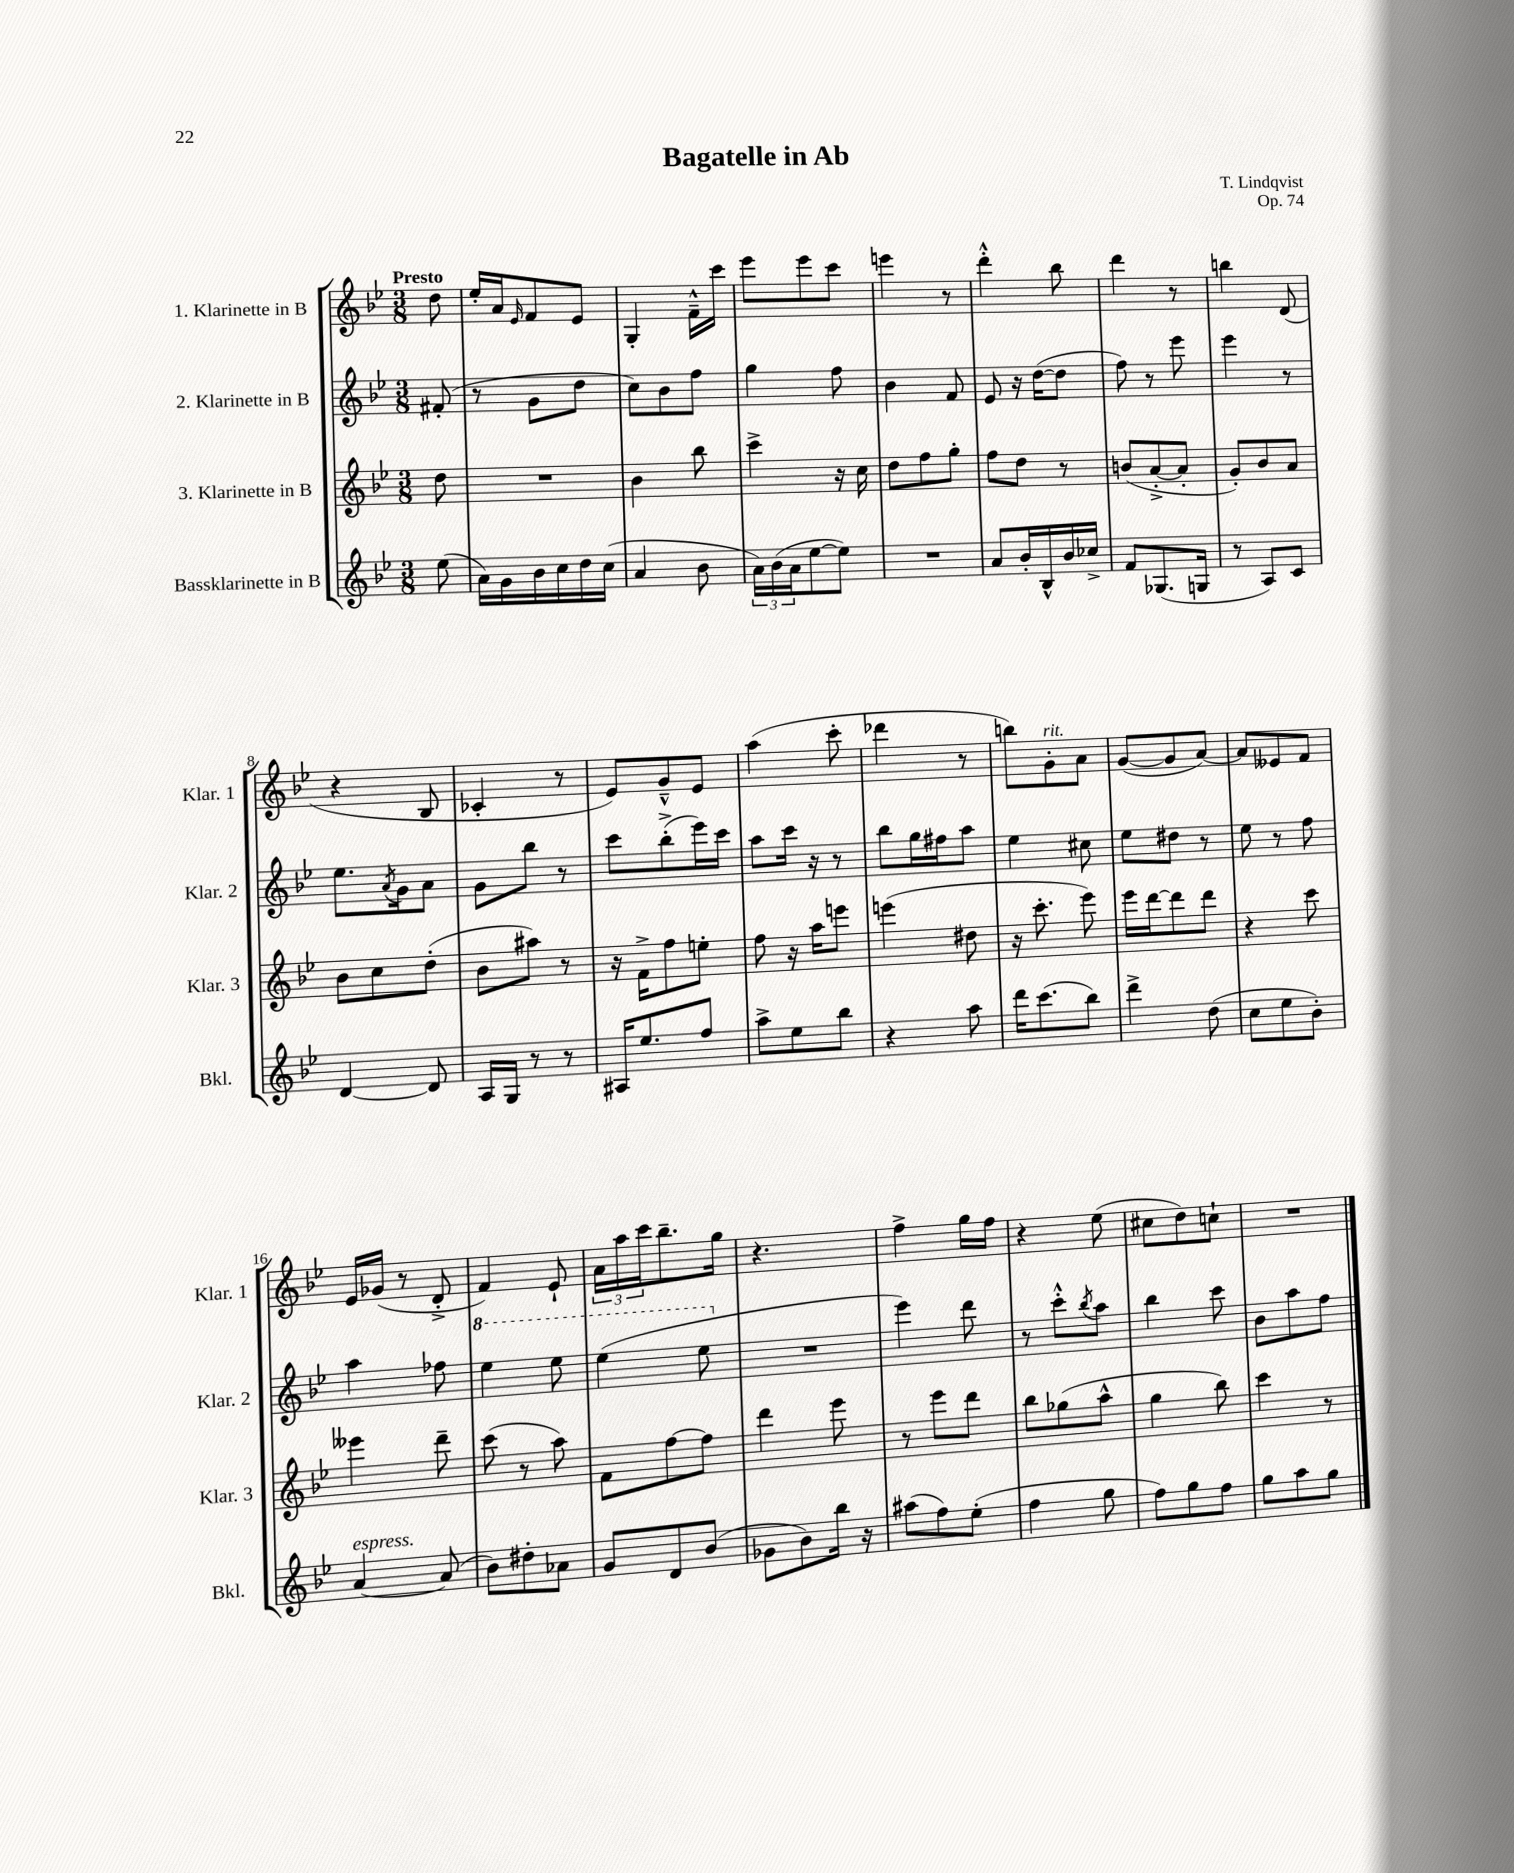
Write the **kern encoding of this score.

**kern	**kern	**kern	**kern
*staff4	*staff3	*staff2	*staff1
*clefG2	*clefG2	*clefG2	*clefG2
*k[b-e-]	*k[b-e-]	*k[b-e-]	*k[b-e-]
*M3/8	*M3/8	*M3/8	*M3/8
(8ee-	8dd	(8f#'	8dd
=	=	=	=
16a)	4.r	8r	16ee-'
16g	.	.	16a
.	.	.	16qqe-
16b-	.	8g	8f
16cc	.	.	.
16dd	.	8dd	8e-
(16cc	.	.	.
=	=	=	=
4a	4b-	8cc)	4G'
.	.	8b-	.
8b-	8bb-	8ff	16f~^^
.	.	.	16ccc
=	=	=	=
24a)	4ccc^	4gg	8eee-
(24b-	.	.	.
24a	.	.	.
[8ee-	.	.	8eee-
8ee-])	16r	8ff	8ccc
.	16cc	.	.
=	=	=	=
4.r	8dd	4b-	4eee
.	8ff	.	.
.	8gg'	8f	8r
=	=	=	=
8a	8ff	8e-	4ddd'^^
16b-'	8dd	16r	.
16B-^^	.	([16dd	.
16b-	8r	8dd]	8bb-
16cc-^	.	.	.
=	=	=	=
8f	(8b	8ff)	4ddd
(8.G-	[8a'^	8r	.
.	8a']	8eee-	8r
16G	.	.	.
=	=	=	=
8r	8g')	4eee-	4bb
8A)	8b-	.	.
8c	8a	8r	(8d
=	=	=	=
[4d	8b-	8.ee-	4r
.	8cc	.	.
.	.	8qa	.
.	.	16g	.
8d]	(8dd'	8a	8B-
=	=	=	=
16A	8b-	8g	4c-'
16G	.	.	.
8r	8aa#)	8bb-	.
8r	8r	8r	8r
=	=	=	=
16A#	16r	8ccc	8e-)
8.ee-	16f^	.	.
.	8ff	(8bb-'^	8g~^^
8ff	8ee'	16eee-)	8e-
.	.	16ccc	.
=	=	=	=
8aa^	8ff	8aa	(4aa
8ee-	16r	16ccc	.
.	16aa	16r	.
8bb-	8eee	8r	8ccc'
=	=	=	=
4r	(4eee	8bb-	4ddd-
.	.	16gg	.
.	.	16ff#	.
8aa	8dd#	8aa	8r
=	=	=	=
16ddd	16r	4ee-	8bb)
(8.ccc	8.ccc'	.	.
.	.	.	8g'
8bb-)	8eee-)	8cc#	8a
=	=	=	=
4ddd^	16eee-	8ee-	([8g
.	[16ddd	.	.
.	8ddd]	8dd#	8g]
(8dd	8ddd	8r	[8a)
=	=	=	=
8cc	4r	8ee-	8a]
8ee-	.	8r	8e--
8b-')	8ccc	8ff	8f
=	=	=	=
[4a	4eee--	4aa	16e-
.	.	.	(16g-
.	.	.	8r
(8a]	8ddd~	8ff-	8d'^
=	=	=	=
8b-)	(8ccc	4eee-	4f)
8dd#'	8r	.	.
8a-	8aa)	8eee-	8e-`
=	=	=	=
8g	8f	(4eee-	24a
.	.	.	24aa
.	.	.	24ccc
8d	[8ff	.	8.bb-~
(8b-	8ff]	8eee-	.
.	.	.	16gg
=	=	=	=
8g-	4ddd	4.r	4.r
8b-)	.	.	.
16bb-	8eee-	.	.
16r	.	.	.
=	=	=	=
(8aa#	8r	4eee-)	4ff^
8ff)	8eee-	.	.
(8ee-'	8ddd	8ddd	16gg
.	.	.	16ff
=	=	=	=
4ff	8bb-	8r	4r
.	(8gg-	8ccc'^^	.
.	.	8qbb-	.
8gg	8aa^^	8aa	(8ee-
=	=	=	=
8ff)	4gg	4bb-	8cc#
8gg	.	.	8dd)
8ff	8bb-)	8ccc	8cc`
=	=	=	=
8gg	4ccc	8b-	4.r
8aa	.	8aa	.
8gg	8r	8ff	.
==	==	==	==
*-	*-	*-	*-
